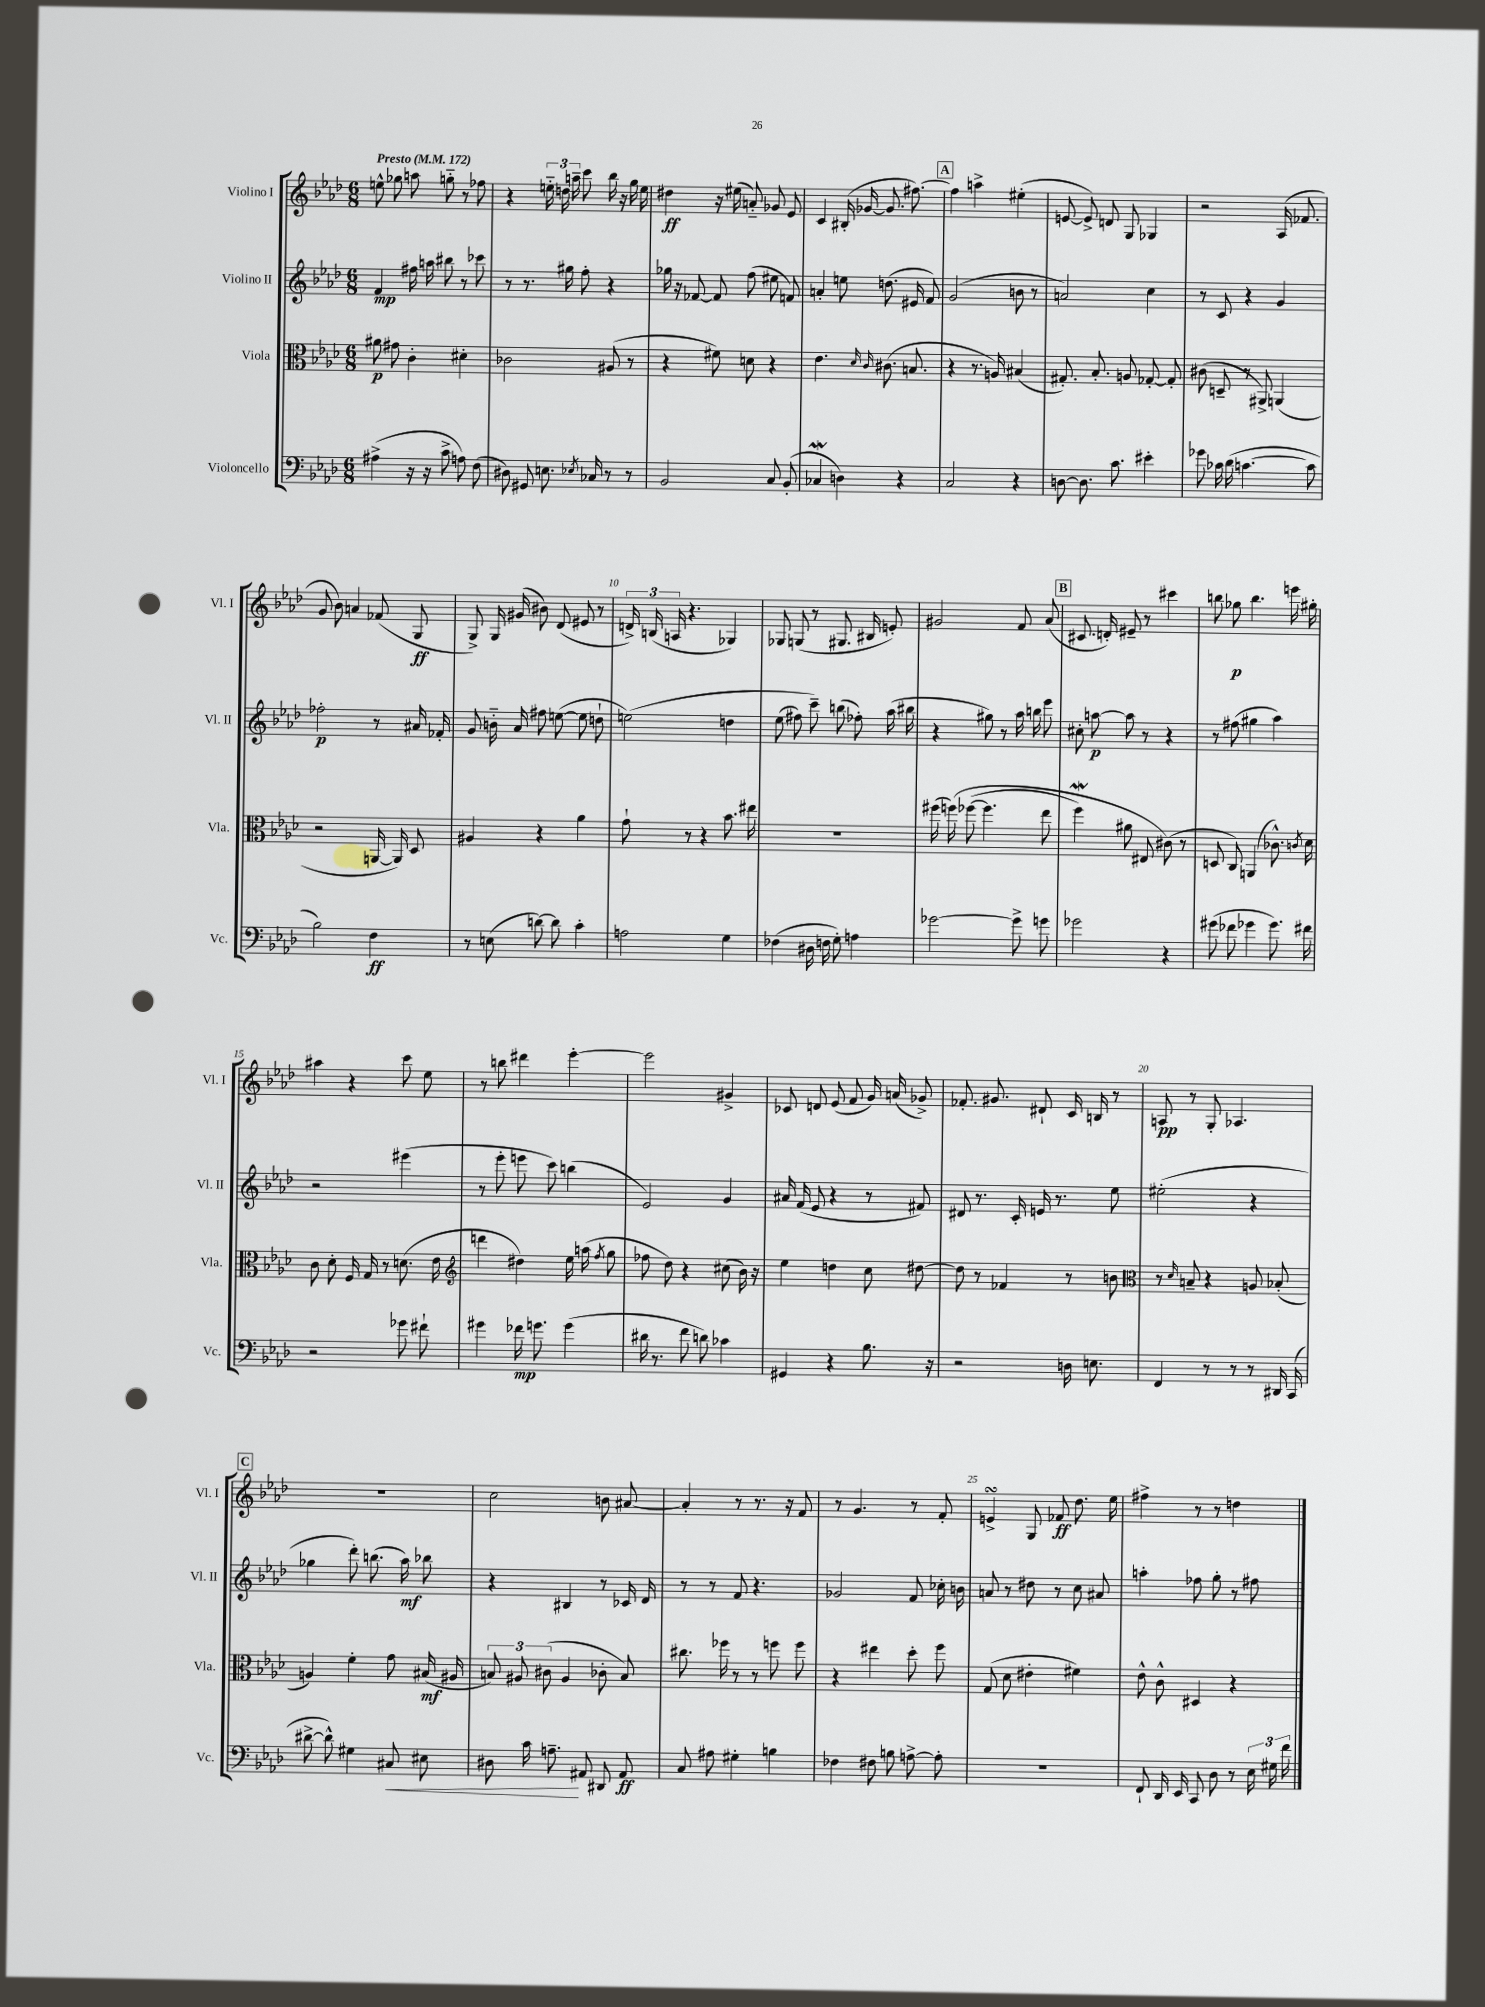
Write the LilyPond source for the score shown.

<<
\new StaffGroup <<
\new Staff = "s0" \with { instrumentName = "Violino I" shortInstrumentName = "Vl. I" } {
    \clef treble \key aes \major \numericTimeSignature \time 6/8 \tempo "Presto" 4 = 172
    \autoBeamOff e''8-^ ges''8 a''8 g''8-_ r8 fes''8 |
    r4 \tuplet 3/2 { e''16-_ d''16 a''16-- } c'''8 bes''16 r16 g''16 e''16 |
    dis''4\ff r16 eis''16( a'8-_) ges'8 ees'8 |
    c'4 bis16-.( ges'16~ ges'8. fis''8.~) |
    \mark \markup { \box "A" } fis''4 a''4-> eis''4-.( |
    e'8~ e'8->) d'8 g8 ges4 |
    r2 aes16( fes'8. |
    g'8 bes'8) a'4 fes'8( g8\ff |
    g8->) g16 gis'16( bis'8) des'8( eis'8 r8 |
    \tuplet 3/2 { d'16->) b16( a16 } r4. ges4) |
    ges8 g8( r8 gis8. bis16 e'8-.) |
    gis'2 f'8 aes'8( |
    \mark \markup { \box "B" } cis'8. d'16-.) eis'8-- r8 cis'''4 |
    b''8 ges''8\p b''4. e'''16 gis''16-. |
    ais''4 r4 c'''8 ees''8 |
    r8 b''8 dis'''4 ees'''4~-. |
    ees'''2 gis'4-> |
    ces'8 d'8 ees'8( f'8 g'16) a'16( ges'8->) |
    fes'8.-. gis'8. dis'8-! c'16 b16 r8 |
    a8\pp r8 g8-. aes4. |
    \mark \markup { \box "C" } R2. |
    c''2 b'8 ais'8~ |
    ais'4-. r8 r8. r16 f'8 |
    r8 g'4. r8 f'8-. |
    e'4->\turn g8 fes'8\ff des''8. ees''16 |
    fis''4-> r8 r8 d''4 \bar "|." |
}
\new Staff = "s1" \with { instrumentName = "Violino II" shortInstrumentName = "Vl. II" } {
    \clef treble \key aes \major \numericTimeSignature \time 6/8
    \autoBeamOff f'4\mp fis''16 a''16 bis''8 r8 ces'''8 |
    r8 r8. gis''16 f''8-. r4 |
    ges''16 r16 fes'8~ fes'8 f''8( eis''8 f'8) |
    a'4-. e''8 d''8.( eis'16 f'8) |
    \mark \markup { \box "A" } g'2( b'8 r8 |
    a'2) c''4 |
    r8 c'8 r4 g'4 |
    fes''2-.\p r8 ais'16 fes'16-. |
    g'8 b'16-_ aes'16 fis''8 e''8~( e''8 d''8-! |
    e''2)\( d''4 |
    ees''8( fis''8) c'''8--\) b''8( fes''8-.) aes''16( bis''16 |
    r4 gis''8) r8 aes''16 b''16 ees'''8 |
    \mark \markup { \box "B" } cis''8-. a''8~\p a''8 r8 r4 |
    r8 fis''8( gis''4 aes''4) |
    r2 eis'''4( |
    r8 ees'''8-. e'''8 c'''8) b''4( |
    ees'2) g'4 |
    ais'16 f'16( ees'8 r4 r8 fis'8) |
    dis'8 r8. c'16-. e'16 r8. ees''8 |
    eis''2-.( r4 |
    \mark \markup { \box "C" } ges''4 des'''8-.) b''8.( aes''16\mf) bes''8 |
    r4 bis4 r8 ces'16 des'16 |
    r8 r8 f'8 r4. |
    ges'2 f'8 ces''16-. b'16 |
    a'8 r8 dis''8 r8 c''8 ais'8 |
    a''4-. fes''8 g''8-. r8 fis''8 \bar "|." |
}
\new Staff = "s2" \with { instrumentName = "Viola" shortInstrumentName = "Vla." } {
    \clef alto \key aes \major \numericTimeSignature \time 6/8
    \autoBeamOff ais'8\p gis'8 c'4-. dis'4-. |
    ces'2 ais8( r8 |
    r4 fis'8) d'8 r4 |
    ees'4. \grace { des'16 c'16 } cis'8.( b8. |
    \mark \markup { \box "A" } r4 r8. a16) bis4( |
    gis8.-.) bes8.-. a8 ges8~-. ges8-. |
    cis'8( d8-- r8 ais,8->) a,4( |
    r2 a,16~ a,16) des8 |
    ais4 r4 aes'4 |
    g'8-! r8 r4 bes'8. eis''16 |
    R2. |
    fis''16( f''16)\( fes''8~( fes''4. ees''8 |
    \mark \markup { \box "B" } f''4\mordent) ais'8 eis8 cis'8(\) r8 |
    d8 c8) a,4( ces'8.-^) \acciaccatura { c'8 } des'16 |
    c'8 des'8-. f16 g16 r8 d'8.( ees'16 |
    \clef treble d'''4 dis''4) ees''16 a''16( \acciaccatura { f''8 } g''8 |
    fes''8 des''8) r4 cis''8( bes'16) r16 |
    ees''4 d''4 c''8 dis''8~ |
    dis''8 r8 fes'4 r8 b'8 |
    \clef alto r8 \grace { des'16 } b8-- r4 a8 bes8-.( |
    \mark \markup { \box "C" } a4) f'4-. g'8 bis16\mf( ais16 |
    \tuplet 3/2 { b8) ais8 cis'8( } ais4 ces'8-. b8) |
    cis''8. fes''16 r8 r8 f''8 f''8 |
    r4 eis''4 des''8-. f''8 |
    g8( des'8 eis'4-. fis'4) |
    ees'8-^ c'8-^ dis4 r4 \bar "|." |
}
\new Staff = "s3" \with { instrumentName = "Violoncello" shortInstrumentName = "Vc." } {
    \clef bass \key aes \major \numericTimeSignature \time 6/8
    \autoBeamOff ais4->( r16 r16 c'8-> a8) f8( |
    dis8) gis,8 e8. \acciaccatura { ees8 } ces16 r8 r8 |
    bes,2 c8 bes,8-.( |
    ces4\mordent d4) r4 |
    \mark \markup { \box "A" } c2 r4 |
    d8~ d8. c'8. eis'4-. |
    ges'8 ces'16 des'16( c'4.~ c'8 |
    bes2) f4\ff |
    r8 e8( d'8~) d'8 c'4-. |
    a2 g4 |
    fes4( dis16 f16 g8-.) a4 |
    ges'2~ ges'8-> g'8 |
    \mark \markup { \box "B" } ges'2 r4 |
    gis'8( fes'8 ges'4 ges'8.) fis'16 |
    r2 ges'8 fis'8-! |
    gis'4 fes'16\mp g'8. g'4( |
    dis'16 r8. f'8 d'8) ces'4 |
    gis,4 r4 bes8. r16 |
    r2 d16 e8. |
    f,4 r8 r8 r8 dis,16 c,16( |
    \mark \markup { \box "C" } dis'8~-> dis'8-^) gis4 cis8\< eis8 |
    dis8 c'16 a8.--\! ais,8 dis,8 ais,8\ff |
    c8 ais8 gis4-. b4 |
    fes4 fis8 b8 a8~-> a8-. |
    R2. |
    f,8-! des,16 ees,16 c,8 des8 r8 \tuplet 3/2 { ees16 gis16 f'16 } \bar "|." |
}
>>
>>
\layout { \context { \Score \override BarNumber.break-visibility = ##(#f #t #t) barNumberVisibility = #(every-nth-bar-number-visible 5) } }
